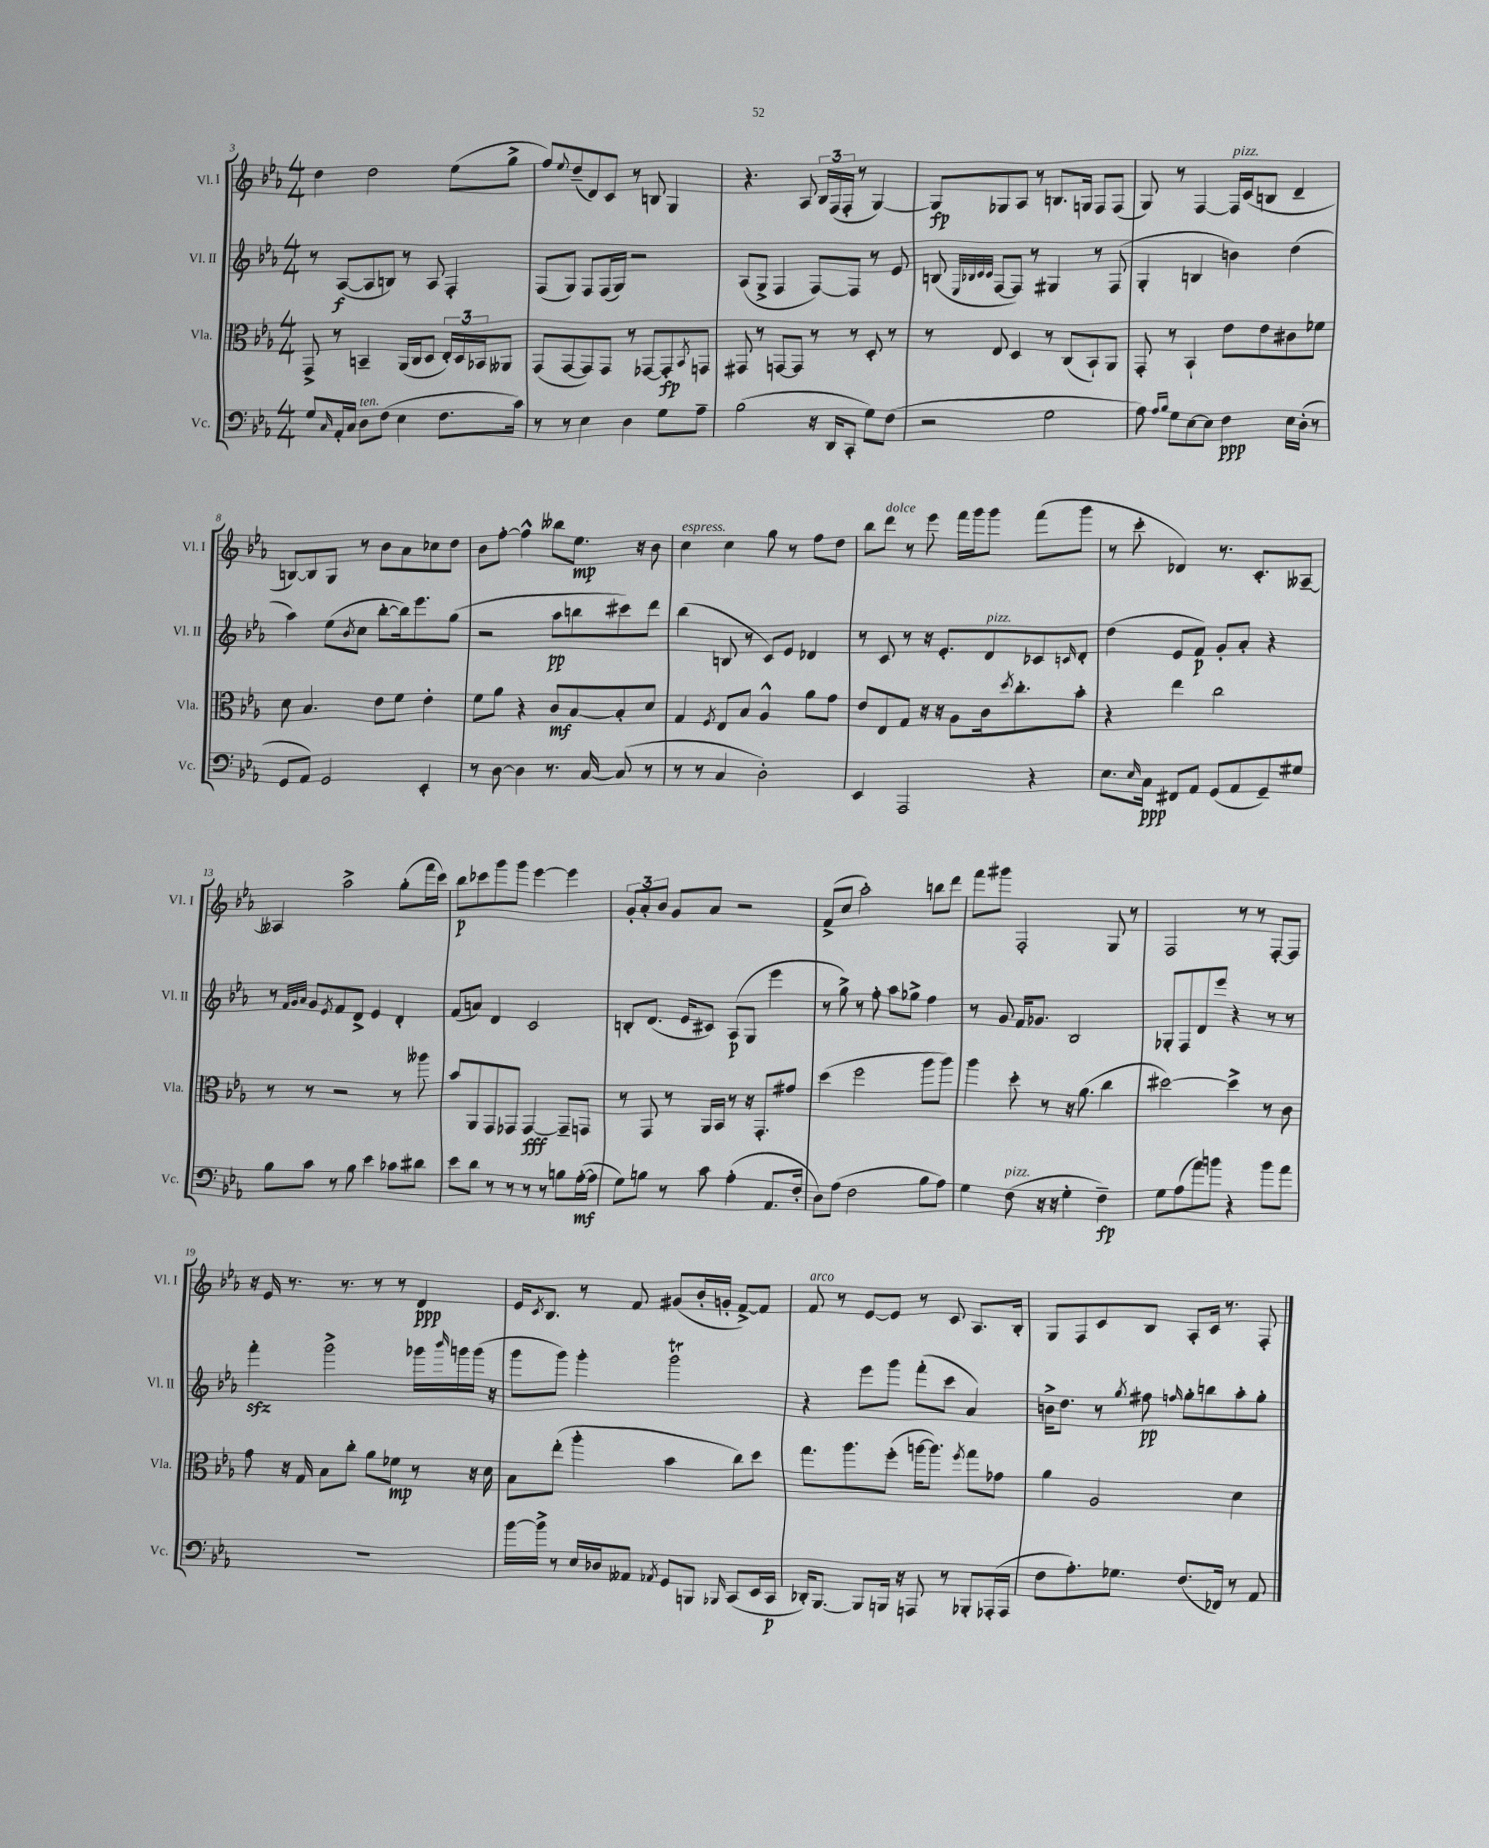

**kern	**kern	**kern	**kern
*staff4	*staff3	*staff2	*staff1
*clefF4	*clefC3	*clefG2	*clefG2
*k[b-e-a-]	*k[b-e-a-]	*k[b-e-a-]	*k[b-e-a-]
*M4/4	*M4/4	*M4/4	*M4/4
8G/L	8GG^/	8r	4dd\
16qqC/	.	.	.
16AA-'/L	8r	([8A-/L	.
16C/JJ	.	.	.
8D\L	4BB~/	8A-/]	2dd\
(8F\J	.	8B/J)	.
4E-\	(16AA-/LL	8r	.
.	16C/J	.	.
.	8D/J	8A-/	.
8.F\L	24E-'/LL)	4F'/	(8ee-\L
.	24D/	.	.
.	24BB-/J	.	.
.	8AA--/J	.	8gg^\J
16c\Jk)	.	.	.
=	=	=	=
8r	(8GG/L	(8F/L	8ff/L)
.	.	.	8qqee-/
8r	[8GG/	8G/J)	(8dd~/
4E-\	8GG/])	8F/L	8d/)
.	8GG/J	(16F/L	8c/J
.	.	16G/JJ)	.
4D\	8r	2r	8r
.	[8GG-/L	.	8B/
8G\L	8GG-'/]	.	4G/
.	8qBB-/	.	.
8A-~\J	8GG/J	.	.
=	=	=	=
(2B-\	8GG#/	(8A-/L	4.r
.	8r	8G^/J	.
.	[8GG/L	4F/	.
.	8GG/]J	.	8A-/
16r	8r	[8F/L)	24B-/LL
.	.	.	(24F/
16DD/LK	.	.	.
.	.	.	24F'/JJ
8CC'/J	8r	8F/]J	8r
8G\L)	8D'/	8r	[4G/)
(8F\J	8r	8e-/	.
=	=	=	=
2r	8r	(8B/	8G/]L
.	.	32qqE-/LLL	.
.	.	32qqB-/	.
.	.	32qqc/	.
.	.	32qqc/JJJ	.
.	8E-/	[8F/L	8G-/
.	4D/	8F/]J)	8A-/J
.	.	8r	8r
2G\	8r	4G#/	8.B/L
.	(8C/L	.	.
.	.	.	16G/Jk
.	8BB-`/)	8r	8F/L
.	8AA-/J	(8F/	(8F/J
=	=	=	=
8A-\)	8GG'/	4G'/	8G/)
16qqA-/LL	.	.	.
16qqB-/JJ	.	.	.
8G\L	8r	.	8r
[8E-\	4BB-`/	4B/	[4F/
8E-\]J	.	.	.
4F\	8e-\L	4b\)	16F/]LL
.	.	.	(16c/J
.	8e-\	.	8B/J
16E-\LL	8c#\	(4dd\	4d~/
(16D'\JJ	.	.	.
8r	8f-\J	.	.
=	=	=	=
8GG/L	8d\	4aa-\)	[8B/L)
8AA-/J)	4.B-/	.	8B/]
2GG/	.	(8ee-\L	8G/J
.	.	8qb-/	.
.	.	8cc\J	8r
.	8e-\L	[8bb-'\L	8b-\L
.	8f\J	16bb-\]k)	8a-\
.	.	8.eee-\	.
4EE-'/	4e-'\	.	8cc-\
.	.	(8gg\J	8dd\J
=	=	=	=
8r	8f\L	2r	8b-\L
[8D\	8a-\J	.	[8ff'\J
4D\]	4r	.	4ff^^\]
8.r	8c/L	8aa-\L	8bb--\L
.	[8B-/	8bb\	8.ee-\J
[16C/	.	.	.
(8C/]	8B-'/]	8ccc#\)	.
.	.	.	16r
8r	8d/J	8ddd\J	8b-\
=	=	=	=
8r	4G/	(4bb-\	4cc\
8r	.	.	.
.	8qF/	.	.
4C/	8E-/L	8B/	4cc\
.	8B-/J	8r	.
2D'\)	4A-^^/	8c/L)	8gg\
.	.	8e-/J	8r
.	8a-\L	4d-/	8ff\L
.	8g\J	.	8dd\J
=	=	=	=
4EE-/	8e-/L	8r	8bb-\L
.	8E-/	8c/	8ddd\J
2AAA-/	8G/J	8r	8r
.	16r	16r	8eee-\
.	16r	8.e-'/L	.
.	8A-\L	.	16fff\LL
.	.	.	16ggg\J
.	16c\k	8d/	8ggg\J
.	8qdd/	.	.
.	8.cc'\	.	.
4r	.	8c-/	(8fff\L
.	.	16qqc/	.
.	8b-'\J	8d'/J	8ggg\J
=	=	=	=
8.E-\L	4r	(4dd\	8r
.	.	.	8ccc'\
16qqE-/	.	.	.
16C\Jk	.	.	.
8FF#/L	4ee-\	8e-/L	4d-/)
8AA-/J	.	8f/J)	.
(8GG/L	2cc\	8g'/L	8.r
8AA-/	.	8a-'/J	.
.	.	.	8.c'/L
8GG~/)	.	4r	.
8G#/J	.	.	[8A--~/J
=	=	=	=
8B-\L	8r	8r	4A--/]
.	.	32qqf/LLL	.
.	.	32qqg/	.
.	.	32qqa-/JJJ	.
8c\J	8r	8g/L	.
.	.	8qe-/	.
8r	2r	8f/	2aa-^\
8B-\	.	8d^/J	.
4e-\	.	4e-/	.
8c-\L	8r	4d'/	(8gg'\L
8d#\J	8aa--\	.	16fff\L
.	.	.	16ccc\JJ)
=	=	=	=
8e-\L	8b-/L	(8f/L	8bb-\L
8d\J	8AA-/	8a/J)	8ccc-\
8r	8GG/	4d/	8ggg\
8r	8GG-/J	.	8ggg\J
8r	[4GG-/	2c/	[4eee-\
8r	.	.	.
8B\L	8GG-~/]L	.	4eee-\]
([16A-'\L	8GG/J	.	.
16A-\]JJ	.	.	.
=	=	=	=
8G\L)	8r	8B'/L	12g'/L
.	.	.	12a-'/
8B\J	8GG/	(8.d/J	.
.	.	.	12b-/J
8r	8r	.	8g/L
.	.	16e-/LK	.
8c\	16AA-/LL	8c#/J)	8a-/J
.	16BB-/JJ	.	.
(4A-'\	8r	(8A-/L	2r
.	16r	8G/J	.
.	8.GG'/L	.	.
8.AA-/L	.	4eee-\	.
.	8g#/J	.	.
16F'/Jk	.	.	.
=	=	=	=
8D\L)	(4dd\	8r	(8f^/L
(8A-\J	.	8gg^\)	8cc/J
2F\	2ff\	8r	2aa-'\)
.	.	8ff'\	.
.	.	8aa-\L	.
.	.	8gg-^\J	.
8B-\L	8aa-\L	4ff\	8bb\L
8A-\J)	8aa-\J)	.	8ddd\J
=	=	=	=
4G\	4aa-\	8r	8fff\L
.	.	8g/	8ggg#\J
(8F\	8dd'\	16f/LK	2F'/
.	.	8.g-/J	.
16r	8r	.	.
16r	.	.	.
4G'\	16r	2B-/	.
.	(8.a-\	.	.
4F~\)	4cc\	.	8G/
.	.	.	8r
=	=	=	=
8G\L	[2dd#\)	8G-'/L	2F/
(8A-\	.	8F/	.
8a-\)	.	8d/	.
8b\J	.	8eee-/J	.
4r	4dd#^\]	4r	8r
.	.	.	8r
8b\L	8r	8r	[8F'/L
8a-\J	8c\	8r	8F/]J
=	=	=	=
1r	8g\	4fff'\	16r
.	.	.	16e-/
.	16r	.	8.r
.	16G/	.	.
.	8B-\L	2ggg^\	.
.	.	.	8.r
.	8cc'\J	.	.
.	8a-\L	.	8r
.	8f-\J	.	8r
.	8r	16ggg-\LL	4d/
.	.	16qqbbb-/	.
.	.	16ggg\	.
.	16r	(16ggg\JJ	.
.	16d\	16r	.
=	=	=	=
[16b-\LL	8B-\L	8ggg\L	16e-/LK
.	.	.	8qc/
16b-^\]JJ	.	.	8.B-/J
8r	(8ee-'\J	8ggg\J)	.
16E-/LL	4aa-'\	4ggg'\	8r
16D-/J	.	.	.
8AA--/J	.	.	8f/
8qAA-/	.	.	.
8GG/L	4b-\	2ggg\	(8g#/L
8BBB/J	.	.	16b-'/L
.	.	.	16g'/JJ
16qqBBB-/	.	.	.
(8CC/L	8cc\L)	.	[8f^/L)
16EE-/L	8dd\J	.	8f/]J
16CC/JJ	.	.	.
=	=	=	=
16DD-'/LK)	8.gg\L	4r	8f/
[8.BBB-/J	.	.	.
.	.	.	8r
.	8.aa-\	.	.
8BBB-/]L	.	8eee-\L	[8e-/L
16BBB/Jk	(8ff'\J	8ggg\J	8e-/]J
16r	.	.	.
8AAA/	[16aa\LK	(8fff'\L	8r
.	8.aa\]J)	.	.
8r	.	8ccc\J	8c/
.	8qff/	.	.
8BBB-'/L	8gg\L	4a-/)	8.A-/L
(16AAA-'/L	8g-\J	.	.
16AAA-/JJ	.	.	16B-'/Jk
=	=	=	=
8F\L	4a-\	16b^\LK	8G/L
.	.	8.dd\J	.
8.A-'\)	.	.	8F/
.	2A-/	8r	8c/
8.G-\J	.	.	.
.	.	8qgg/	.
.	.	8ff#\	8B-/J
.	.	16qqff/	.
(8.F/L	.	8gg'\L	8A-'/L
.	.	8bb\	16c/Jk
16FF-/Jk)	.	.	8.r
8r	4d\	8aa-'\	.
8AA-/	.	8gg'\J	8F'/
==	==	==	==
*-	*-	*-	*-
